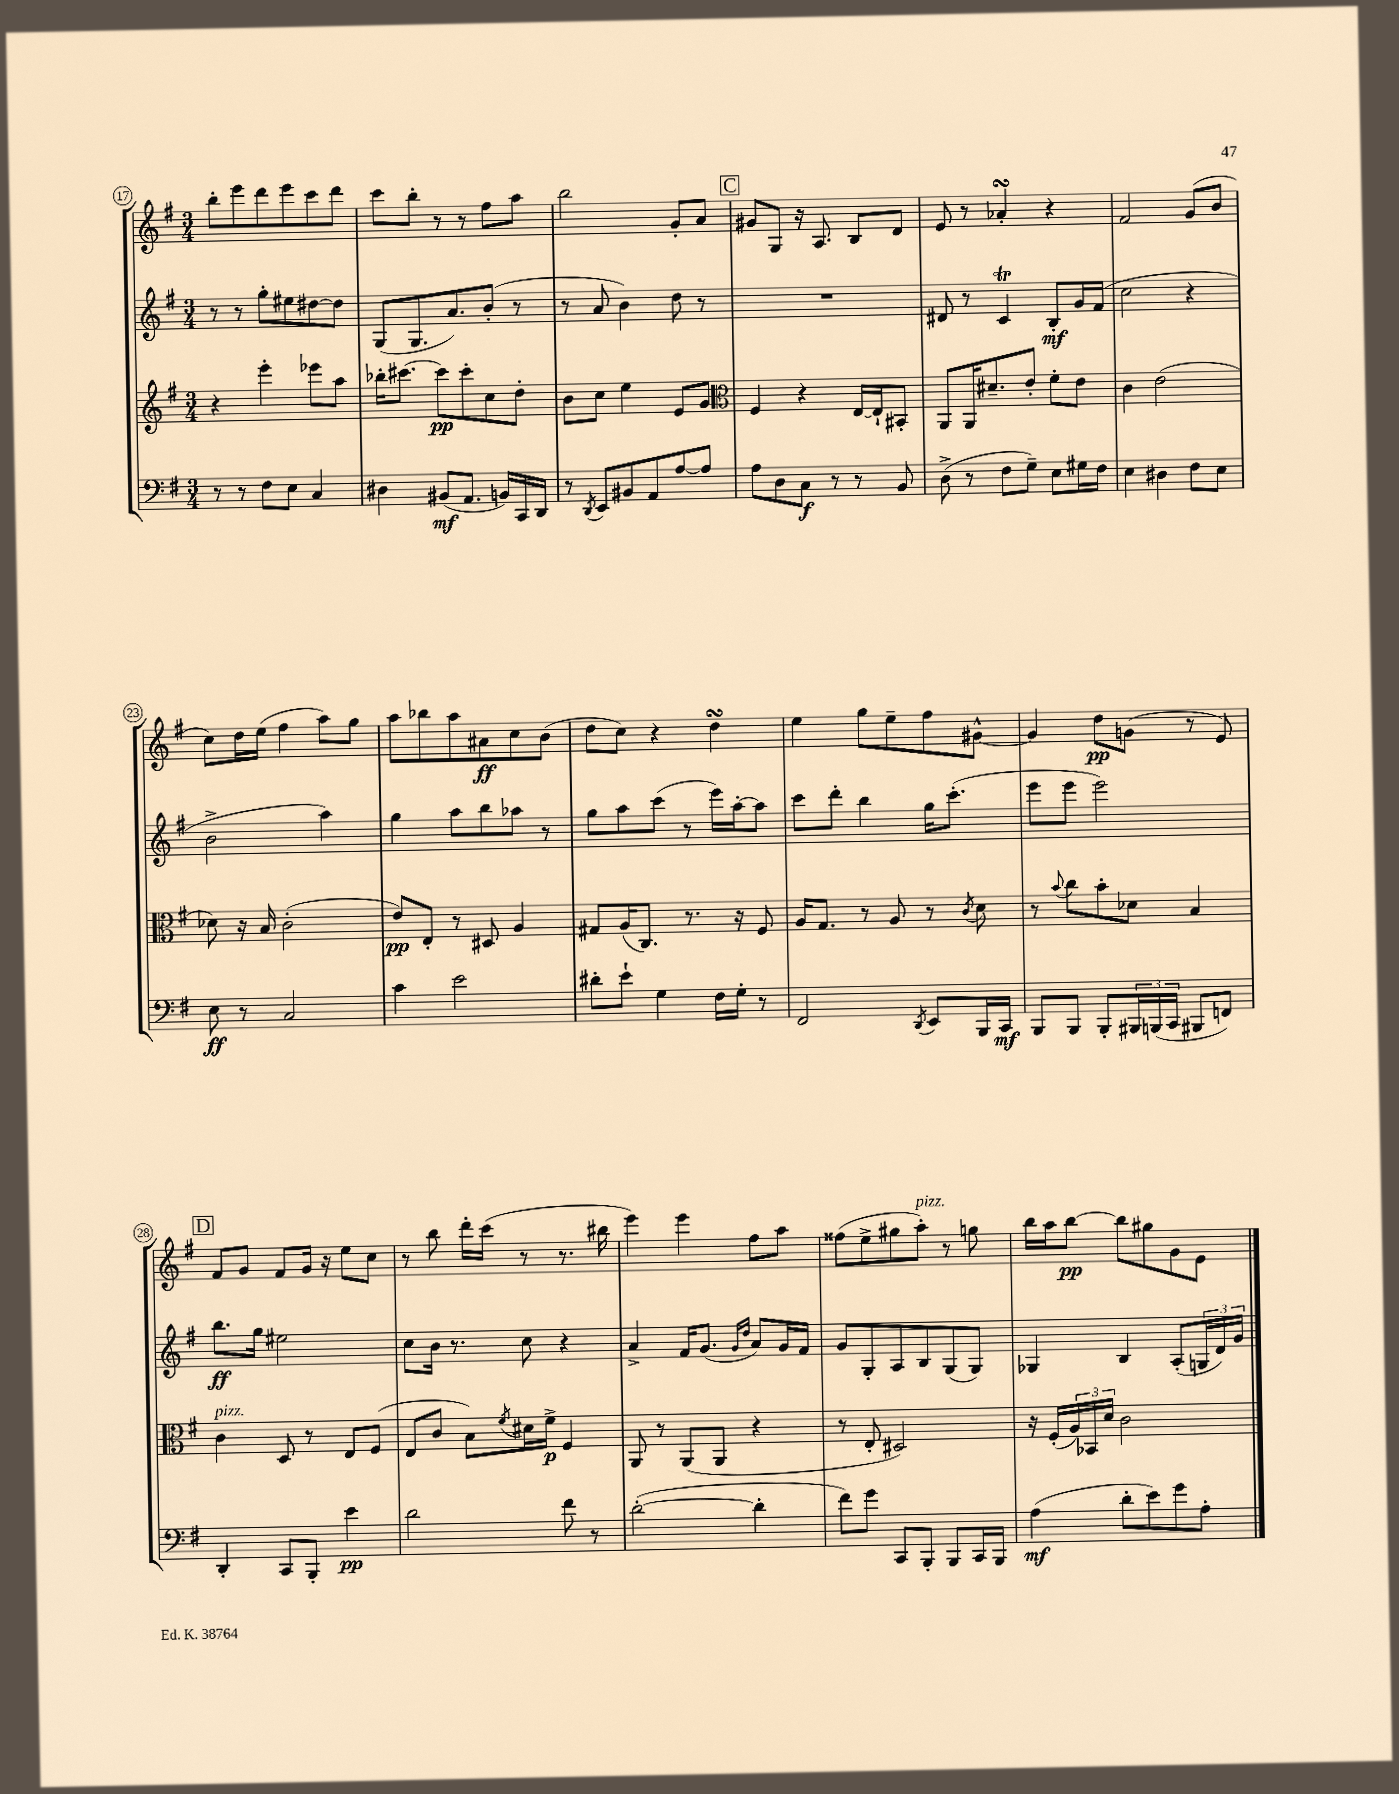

**kern	**dynam	**kern	**dynam	**kern	**dynam	**kern	**dynam
*part4	*part4	*part3	*part3	*part2	*part2	*part1	*part1
*staff4	*staff4	*staff3	*staff3	*staff2	*staff2	*staff1	*staff1
*clefF4	*	*clefG2	*	*clefG2	*	*clefG2	*
*k[f#]	*	*k[f#]	*	*k[f#]	*	*k[f#]	*
*M3/4	*	*M3/4	*	*M3/4	*	*M3/4	*
=17	=17	=17	=17	=17	=17	=17	=17
8r	.	4r	.	8r	.	8bb'\L	.
8r	.	.	.	8r	.	8eee\	.
8F#\L	.	4eee'\	.	8gg'\L	.	8ddd\	.
8E\J	.	.	.	8ee#X\	.	8eee\	.
4C/	.	8eee-X\L	.	[8dd#X\	.	8ccc\	.
.	.	8aa\J	.	8dd#\J]	.	8ddd\J	.
=18	=18	=18	=18	=18	=18	=18	=18
4D#X\	.	16bb-X'\KL	.	(8G/L	.	8ccc\L	.
.	.	[8.ccc#X\J	.	.	.	.	.
.	.	.	.	8.G/	.	8bb'\J	.
(8BB#X/L	mf	8ccc#\L]	pp	.	.	8r	.
.	.	.	.	8.a/)	.	.	.
8.AA/J	.	8ccc#'\	.	.	.	8r	.
.	.	8cc\	.	(8b'/J	.	8ff#\L	.
16BBn/LL)	.	.	.	.	.	.	.
16CC/	.	8dd'\J	.	8r	.	8aa\J	.
16DD/JJ	.	.	.	.	.	.	.
=19	=19	=19	=19	=19	=19	=19	=19
8r	.	8b\L	.	8r	.	2bb\	.
8qDD/	.	.	.	.	.	.	.
8EE/L	.	8cc\J	.	8a/	.	.	.
8BB#X/	.	4ee\	.	4b\)	.	.	.
8AA/	.	.	.	.	.	.	.
[8A/	.	8e/L	.	8dd\	.	8g'/L	.
8A/J]	.	8g/J	.	8r	.	8a/J	.
!!LO:REH:place=s1:t=C
=20	=20	=20	=20	=20	=20	=20	=20
*	*	*clefC3	*	*	*	*	*
8A\L	.	4F#/	.	2.r	.	8g#X/L	.
8D\	.	.	.	.	.	8G/J	.
8C\J	f	4r	.	.	.	16r	.
.	.	.	.	.	.	8.A/	.
8r	.	.	.	.	.	.	.
8r	.	[16E/LL	.	.	.	8B/L	.
.	.	16E`/J]	.	.	.	.	.
8BB/	.	8BB#X'/J	.	.	.	8d/J	.
=21	=21	=21	=21	=21	=21	=21	=21
(8D^\	.	8AA/L	.	8d#X/	.	8e/	.
8r	.	16AA/K	.	8r	.	8r	.
.	.	8.d#X~/	.	.	.	.	.
8F#\L	.	.	.	4cT/	.	4a-XsSSs'/	.
8G~\J)	.	8e'/J	.	.	.	.	.
8E\L	.	8f#'\L	.	8B'/L	mf	4r	.
16G#X\L	.	8e\J	.	16g/L	.	.	.
16F#\JJ	.	.	.	(16f#/JJ	.	.	.
=22	=22	=22	=22	=22	=22	=22	=22
4E\	.	4c\	.	2cc\	.	2f#/	.
4D#X\	.	(2e\	.	.	.	.	.
8F#\L	.	.	.	4r	.	(8g/L	.
8E\J	.	.	.	.	.	8b/J	.
!!LO:LB:g=z
=23	=23	=23	=23	=23	=23	=23	=23
8E\	ff	8d-X\)	.	2b^\	.	8cc\L)	.
8r	.	16r	.	.	.	16dd\L	.
.	.	16B/	.	.	.	(16ee\JJ	.
2C/	.	(2c'\	.	.	.	4ff#\	.
.	.	.	.	4aa\)	.	8aa\L)	.
.	.	.	.	.	.	8gg\J	.
=24	=24	=24	=24	=24	=24	=24	=24
4c\	.	8e/L)	pp	4gg\	.	8aa\L	.
.	.	8E'/J	.	.	.	8bb-X\	.
2e\	.	8r	.	8aa\L	.	8aa\	.
.	.	8D#X/	.	8bb\	.	8a#X\	ff
.	.	4A/	.	8aa-X\J	.	8cc\	.
.	.	.	.	8r	.	(8b\J	.
=25	=25	=25	=25	=25	=25	=25	=25
8d#X'\L	.	8G#X/L	.	8gg\L	.	8dd\L	.
8e`\J	.	(16A/K	.	8aa\	.	8cc\J)	.
.	.	8.C/J)	.	.	.	.	.
4G\	.	.	.	(8ccc\J	.	4r	.
.	.	8.r	.	8r	.	.	.
16F#\LL	.	.	.	16eee\LL)	.	4ddsSSS\	.
16G'\JJ	.	16r	.	[16aa'\J	.	.	.
8r	.	8F#/	.	8aa\J]	.	.	.
=26	=26	=26	=26	=26	=26	=26	=26
2FF#/	.	16A/KL	.	8ccc\L	.	4ee\	.
.	.	8.G/J	.	.	.	.	.
.	.	.	.	8ddd'\J	.	.	.
.	.	8r	.	4bb\	.	8gg\L	.
.	.	8A/	.	.	.	8ee~\	.
8qDD/	.	.	.	.	.	.	.
8EE/L	.	8r	.	16gg\KL	.	8ff#\	.
.	.	.	.	(8.ccc'\J	.	.	.
.	.	8qc/	.	.	.	.	.
16BBB/L	.	8d\	.	.	.	[8g#X^^\J	.
16CC/JJ	mf	.	.	.	.	.	.
=27	=27	=27	=27	=27	=27	=27	=27
8BBB/L	.	8r	.	8eee\L	.	4g#/]	.
.	.	8qqb/	.	.	.	.	.
8BBB/J	.	8cc\L	.	8eee\J	.	.	.
8BBB'/L	.	8b'\	.	2eee\)	.	8dd\L	pp
24BBB#X/L	.	8d-X\J	.	.	.	(8gn\J	.
(24BBBn/	.	.	.	.	.	.	.
24CC/JJ	.	.	.	.	.	.	.
8BBB#X/L	.	4B/	.	.	.	8r	.
8FFn/J)	.	.	.	.	.	8e/)	.
!!LO:LB:g=z
!!LO:REH:place=s1:t=D
=28	=28	=28	=28	=28	=28	=28	=28
!	!	!LO:TX:a:i:t=pizz.	!	!	!	!	!
4DD'/	.	4c\	.	8.bb\L	ff	8f#/L	.
.	.	.	.	.	.	8g/J	.
.	.	.	.	16gg\Jk	.	.	.
8CC/L	.	8D/	.	2ee#X\	.	8f#/L	.
8BBB'/J	.	8r	.	.	.	16g/Jk	.
.	.	.	.	.	.	16r	.
4e\	pp	8E/L	.	.	.	8ee\L	.
.	.	(8F#/J	.	.	.	8cc\J	.
=29	=29	=29	=29	=29	=29	=29	=29
2d\	.	8E/L	.	8cc\L	.	8r	.
.	.	8c/J	.	16b\Jk	.	8bb\	.
.	.	.	.	8.r	.	.	.
.	.	8B\L)	.	.	.	16ddd'\LL	.
.	.	.	.	.	.	(16ccc\JJ	.
.	.	8qf#/	.	.	.	.	.
.	.	16d#X\L	.	8cc\	.	8r	.
.	.	16f#^\JJ	p	.	.	.	.
8f#\	.	4F#/	.	4r	.	8.r	.
8r	.	.	.	.	.	.	.
.	.	.	.	.	.	16bb#X\	.
=30	=30	=30	=30	=30	=30	=30	=30
([2d'\	.	8AA/	.	4a^/	.	4eee\)	.
.	.	8r	.	.	.	.	.
.	.	(8AA/L	.	16f#/KL	.	4eee\	.
.	.	.	.	(8.g/J	.	.	.
.	.	8AA/J	.	.	.	.	.
.	.	.	.	16qqg/LL	.	.	.
.	.	.	.	16qqdd/JJ	.	.	.
4d'\]	.	4r	.	8a/L)	.	8ff#\L	.
.	.	.	.	16g/L	.	8aa\J	.
.	.	.	.	16f#/JJ	.	.	.
=31	=31	=31	=31	=31	=31	=31	=31
8f#\L)	.	8r	.	8g/L	.	(8ff##X\L	.
8g\J	.	8E'/	.	8G'/	.	8ee^\	.
8CC/L	.	2D#X/)	.	8A/	.	8gg#X\	.
!	!	!	!	!	!	!LO:TX:a:i:t=pizz.	!
8BBB'/J	.	.	.	8B/	.	8aa'\J)	.
8BBB/L	.	.	.	(8G/	.	8r	.
16CC/L	.	.	.	8G/J)	.	8ggn\	.
16BBB/JJ	.	.	.	.	.	.	.
=32	=32	=32	=32	=32	=32	=32	=32
(4A\	mf	16r	.	4G-X/	.	16bb\LL	.
.	.	(16F#'/LL	.	.	.	16aa\J	.
.	.	24A/)	.	.	.	[8bb\J	pp
.	.	24BB-X/	.	.	.	.	.
.	.	24d/JJ	.	.	.	.	.
8d'\L	.	2c\	.	4B/	.	8bb\L]	.
8e\)	.	.	.	.	.	8gg#X\	.
8g\	.	.	.	(8A'/L	.	8g\	.
8A'\J	.	.	.	24Gn/L	.	8e\J	.
.	.	.	.	24d/)	.	.	.
.	.	.	.	24g/JJ	.	.	.
==	==	==	==	==	==	==	==
*-	*-	*-	*-	*-	*-	*-	*-
